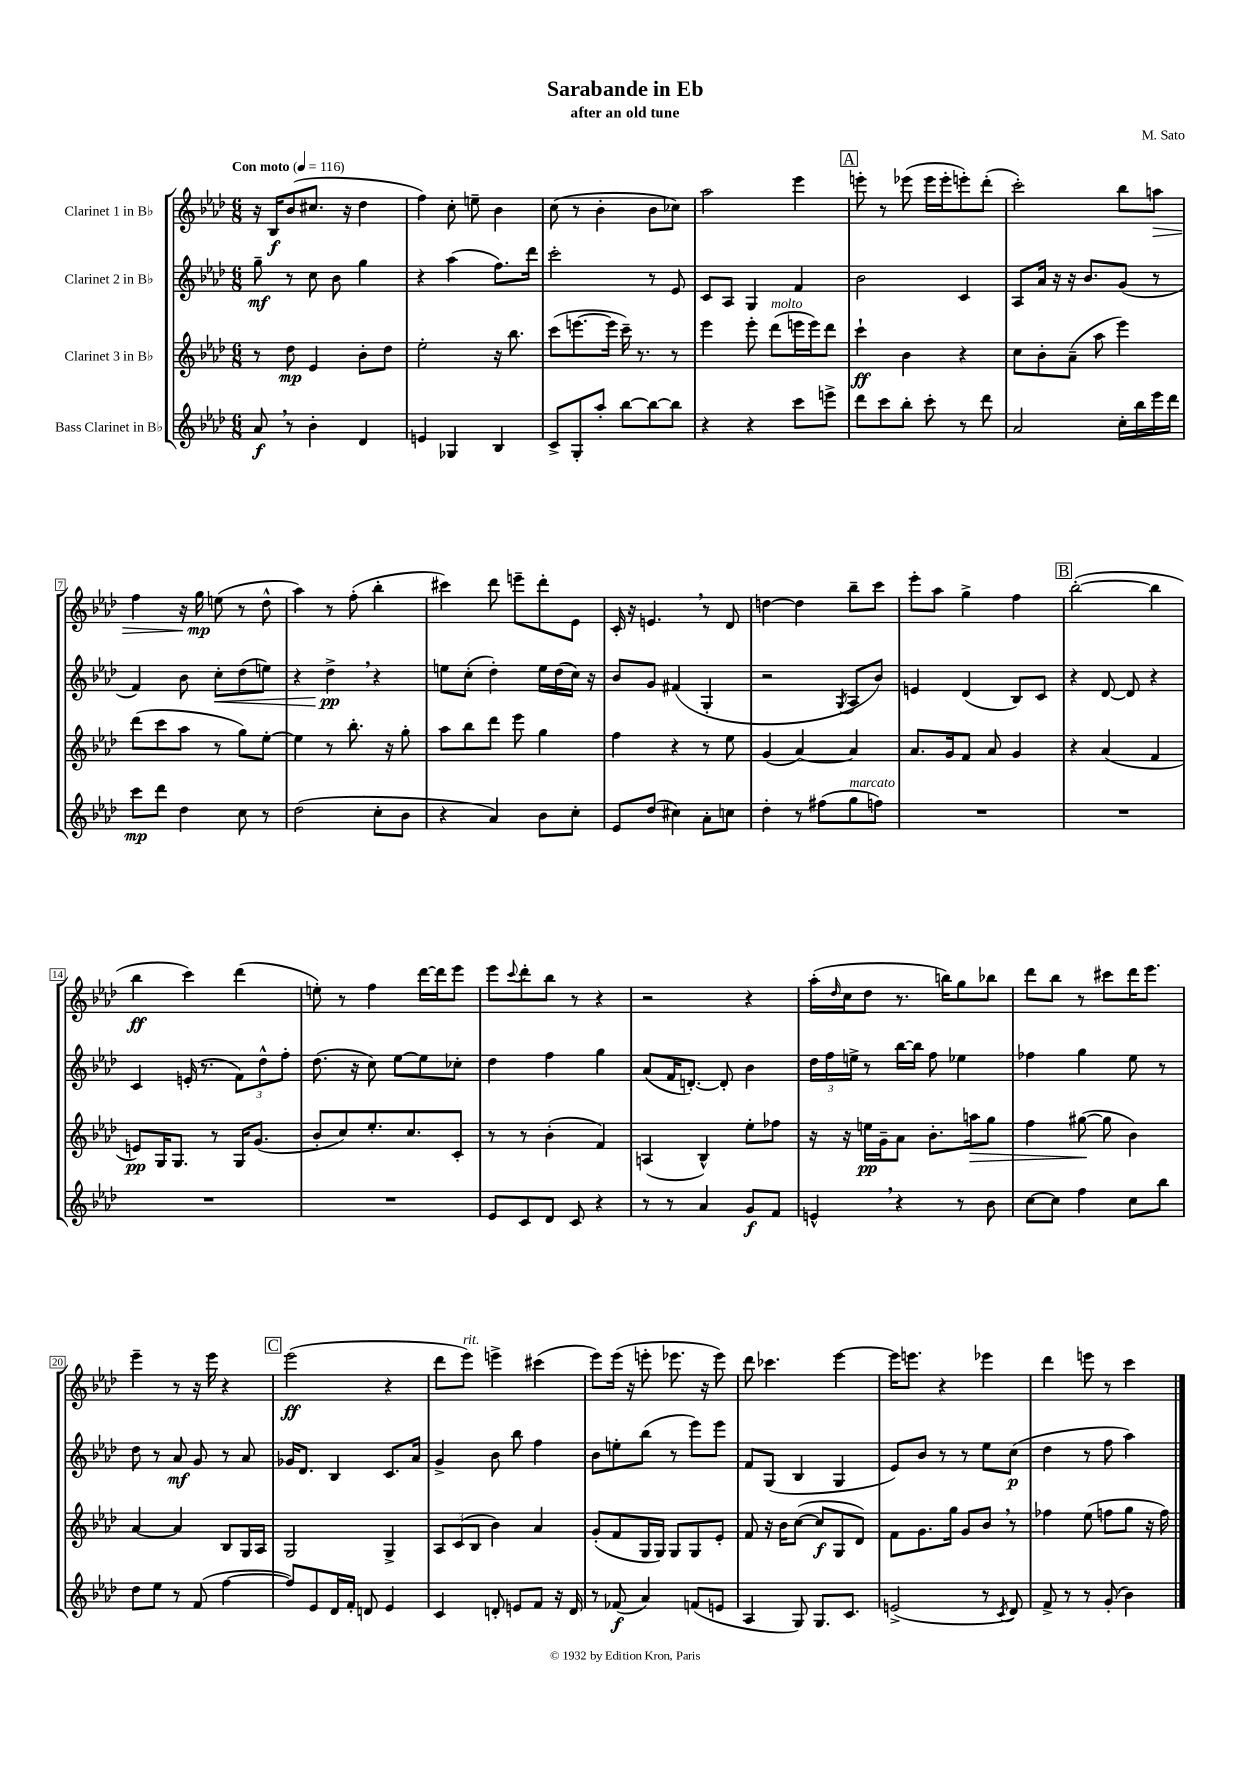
\header { title = "Sarabande in Eb" composer = "M. Sato" subtitle = "after an old tune" }
<<
\new StaffGroup <<
\new Staff = "s0" \with { instrumentName = "Clarinet 1 in Bb" } {
    \clef treble \key aes \major \numericTimeSignature \time 6/8 \tempo "Con moto" 4 = 116
    r16 bes16\f bes'8( cis''8. r16 des''4 |
    f''4) c''8-. e''8-- bes'4 |
    c''8( r8 bes'4-. bes'8 ces''8) |
    aes''2 ees'''4 |
    \mark \markup { \box "A" } e'''8-. r8 ees'''8( ees'''16 ees'''16-. e'''8-.) des'''8-.( |
    c'''2-.) bes''8 a''8\> |
    f''4 r16 g''16\mp\! e''8( r8 des''8-^ |
    aes''4) r8 f''8-.( bes''4-. |
    cis'''4) des'''8 e'''8-- des'''8-. ees'8 |
    c'16-. r16 e'4. \breathe r8 des'8 |
    d''4~ d''4 bes''8-- c'''8 |
    ees'''8-. aes''8 g''4-> f''4 |
    \mark \markup { \box "B" } bes''2~-.( bes''4 |
    bes''4\ff c'''4) des'''4( |
    e''8-.) r8 f''4 des'''16~ des'''16 ees'''8 |
    ees'''8 \appoggiatura { c'''8 } des'''8-. bes''8 r8 r4 |
    r2 r4 |
    aes''16-.( \grace { des''16 } c''16 des''8 r8. b''16) g''8 bes''8 |
    des'''8 bes''8 r8 cis'''8 des'''16 ees'''8. |
    ees'''4-- r8 r16 ees'''16 r4 |
    \mark \markup { \box "C" } ees'''2\ff( r4 |
    des'''8 ees'''8^\markup { \italic "rit." }) e'''4-> cis'''4( |
    ees'''8) ees'''16( r16 e'''8-. ees'''8. r16 ees'''8) |
    des'''8 ces'''4. ees'''4~ |
    ees'''16 e'''8. r4 ees'''4 |
    des'''4 e'''8 r8 c'''4 \bar "|." |
}
\new Staff = "s1" \with { instrumentName = "Clarinet 2 in Bb" } {
    \clef treble \key aes \major \numericTimeSignature \time 6/8
    g''8--\mf r8 c''8 bes'8 g''4 |
    r4 aes''4( f''8.) des'''16 |
    c'''2-. r8 ees'8 |
    c'8 aes8 g4 f'4 |
    \mark \markup { \box "A" } bes'2 c'4 |
    aes8 aes'16 r16 r16 bes'8. g'8( r8 |
    f'4) bes'8 c''8-.\< des''8( e''8) |
    r4 des''4->\pp\! \breathe r4 |
    e''8 c''8-.( des''4-.) e''16 des''16( c''16) r16 |
    bes'8 g'8 fis'4( g4-. |
    r2 \acciaccatura { g8 } aes8 bes'8) |
    e'4 des'4( bes8) c'8 |
    \mark \markup { \box "B" } r4 des'8~ des'8 r4 |
    c'4 e'16-.( r8. \tuplet 3/2 { f'8) des''8-^ f''8-. } |
    des''8.( r16 c''8) ees''8~ ees''8 ces''8-. |
    des''4 f''4 g''4 |
    aes'8( f'16 d'8.~-.) d'8-. bes'4 |
    \tuplet 3/2 { des''16 f''16 e''16-> } r8 bes''16~ bes''16 f''8 ees''4 |
    fes''4 g''4 ees''8 r8 |
    des''8 r8 aes'8\mf g'8 r8 aes'8 |
    \mark \markup { \box "C" } ges'16 des'8. bes4 c'8. aes'16 |
    g'4-> bes'8 bes''8 f''4 |
    bes'8 e''8-. bes''8( r8 ees'''8) ees'''8 |
    f'8 g8( bes4 g4 |
    ees'8) bes'8 r8 r8 ees''8 c''8\p( |
    des''4 r8 f''8 aes''4) \bar "|." |
}
\new Staff = "s2" \with { instrumentName = "Clarinet 3 in Bb" } {
    \clef treble \key aes \major \numericTimeSignature \time 6/8
    r8 des''8\mp ees'4 bes'8-. des''8 |
    ees''2-. r16 bes''8. |
    c'''8( e'''8.~ e'''16 c'''16--) r8. r8 |
    ees'''4 ees'''8-. des'''8^\markup { \italic "molto" }( e'''16 e'''16) des'''8 |
    \mark \markup { \box "A" } c'''4-!\ff bes'4 r4 |
    c''8 bes'8-. aes'8--( aes''8 ees'''4) |
    des'''8( c'''8 aes''8 r8 g''8) ees''8~-. |
    ees''4 r8 bes''8.-. r16 g''8-. |
    aes''8 bes''8 des'''8 ees'''8 g''4 |
    f''4 r4 r8 ees''8 |
    g'4( aes'4~) aes'4 |
    aes'8. g'16 f'8 aes'8 g'4 |
    \mark \markup { \box "B" } r4 aes'4( f'4 |
    e'8\pp) g16 g8. r8 g16 g'8.( |
    bes'8-. c''8) ees''8.-. c''8. c'8-. |
    r8 r8 bes'4-.( f'4) |
    a4( bes4-^) ees''8-. fes''8 |
    r16 r16 e''16\pp g'16-- aes'8 bes'8.-. a''16\> g''8 |
    f''4 gis''8~\!( gis''8 bes'4) |
    aes'4~ aes'4 bes8 g16 aes16 |
    \mark \markup { \box "C" } g2 g4-> |
    \tuplet 3/2 { aes8 c'8( bes8 } bes'4) aes'4 |
    g'8-.( f'8 g16 g16) g8 g8 ees'8-. |
    f'8 r16 bes'16 c''8~( c''8\f g8 des'8) |
    f'8 g'8. g''16 g'8 bes'8 \breathe r8 |
    fes''4 ees''8( f''8 g''8 r16 f''16) \bar "|." |
}
\new Staff = "s3" \with { instrumentName = "Bass Clarinet in Bb" } {
    \clef treble \key aes \major \numericTimeSignature \time 6/8
    aes'8\f \breathe r8 bes'4-. des'4 |
    e'4 ges4 bes4 |
    c'8-> g8-. aes''8-. bes''8~ bes''8~ bes''8 |
    r4 r4 c'''8 e'''8-> |
    \mark \markup { \box "A" } des'''8 c'''8 bes''8-. c'''8-. r8 des'''8 |
    aes'2 c''16-. bes''16 ees'''16 des'''16 |
    c'''8\mp des'''8 des''4 c''8 r8 |
    des''2( c''8-. bes'8 |
    r4 aes'4) bes'8 c''8-. |
    ees'8 des''8( cis''4) aes'8-. c''8 |
    des''4-. r8 fis''8( g''8^\markup { \italic "marcato" } f''8) |
    R2. |
    \mark \markup { \box "B" } R2. |
    R2. |
    R2. |
    ees'8 c'8 des'8 c'8 r4 |
    r8 r8 aes'4 g'8\f f'8 |
    e'4-^ \breathe r4 r8 bes'8 |
    c''8~ c''8 f''4 c''8 bes''8 |
    des''8 ees''8 r8 f'8( f''4~ |
    \mark \markup { \box "C" } f''8) ees'8 des'16 f'16-. d'8 ees'4 |
    c'4 d'8-. e'8 f'8 r16 d'16 |
    r8 fes'8\f( aes'4) f'8( e'8 |
    aes4 g8) g8. c'8. |
    e'2->( r8 \acciaccatura { c'8 } des'8) |
    f'8-> r8 r8 g'8-.( bes'4) \bar "|." |
}
>>
>>
\layout { \context { \Score \override BarNumber.stencil = #(make-stencil-boxer 0.1 0.3 ly:text-interface::print) } }
